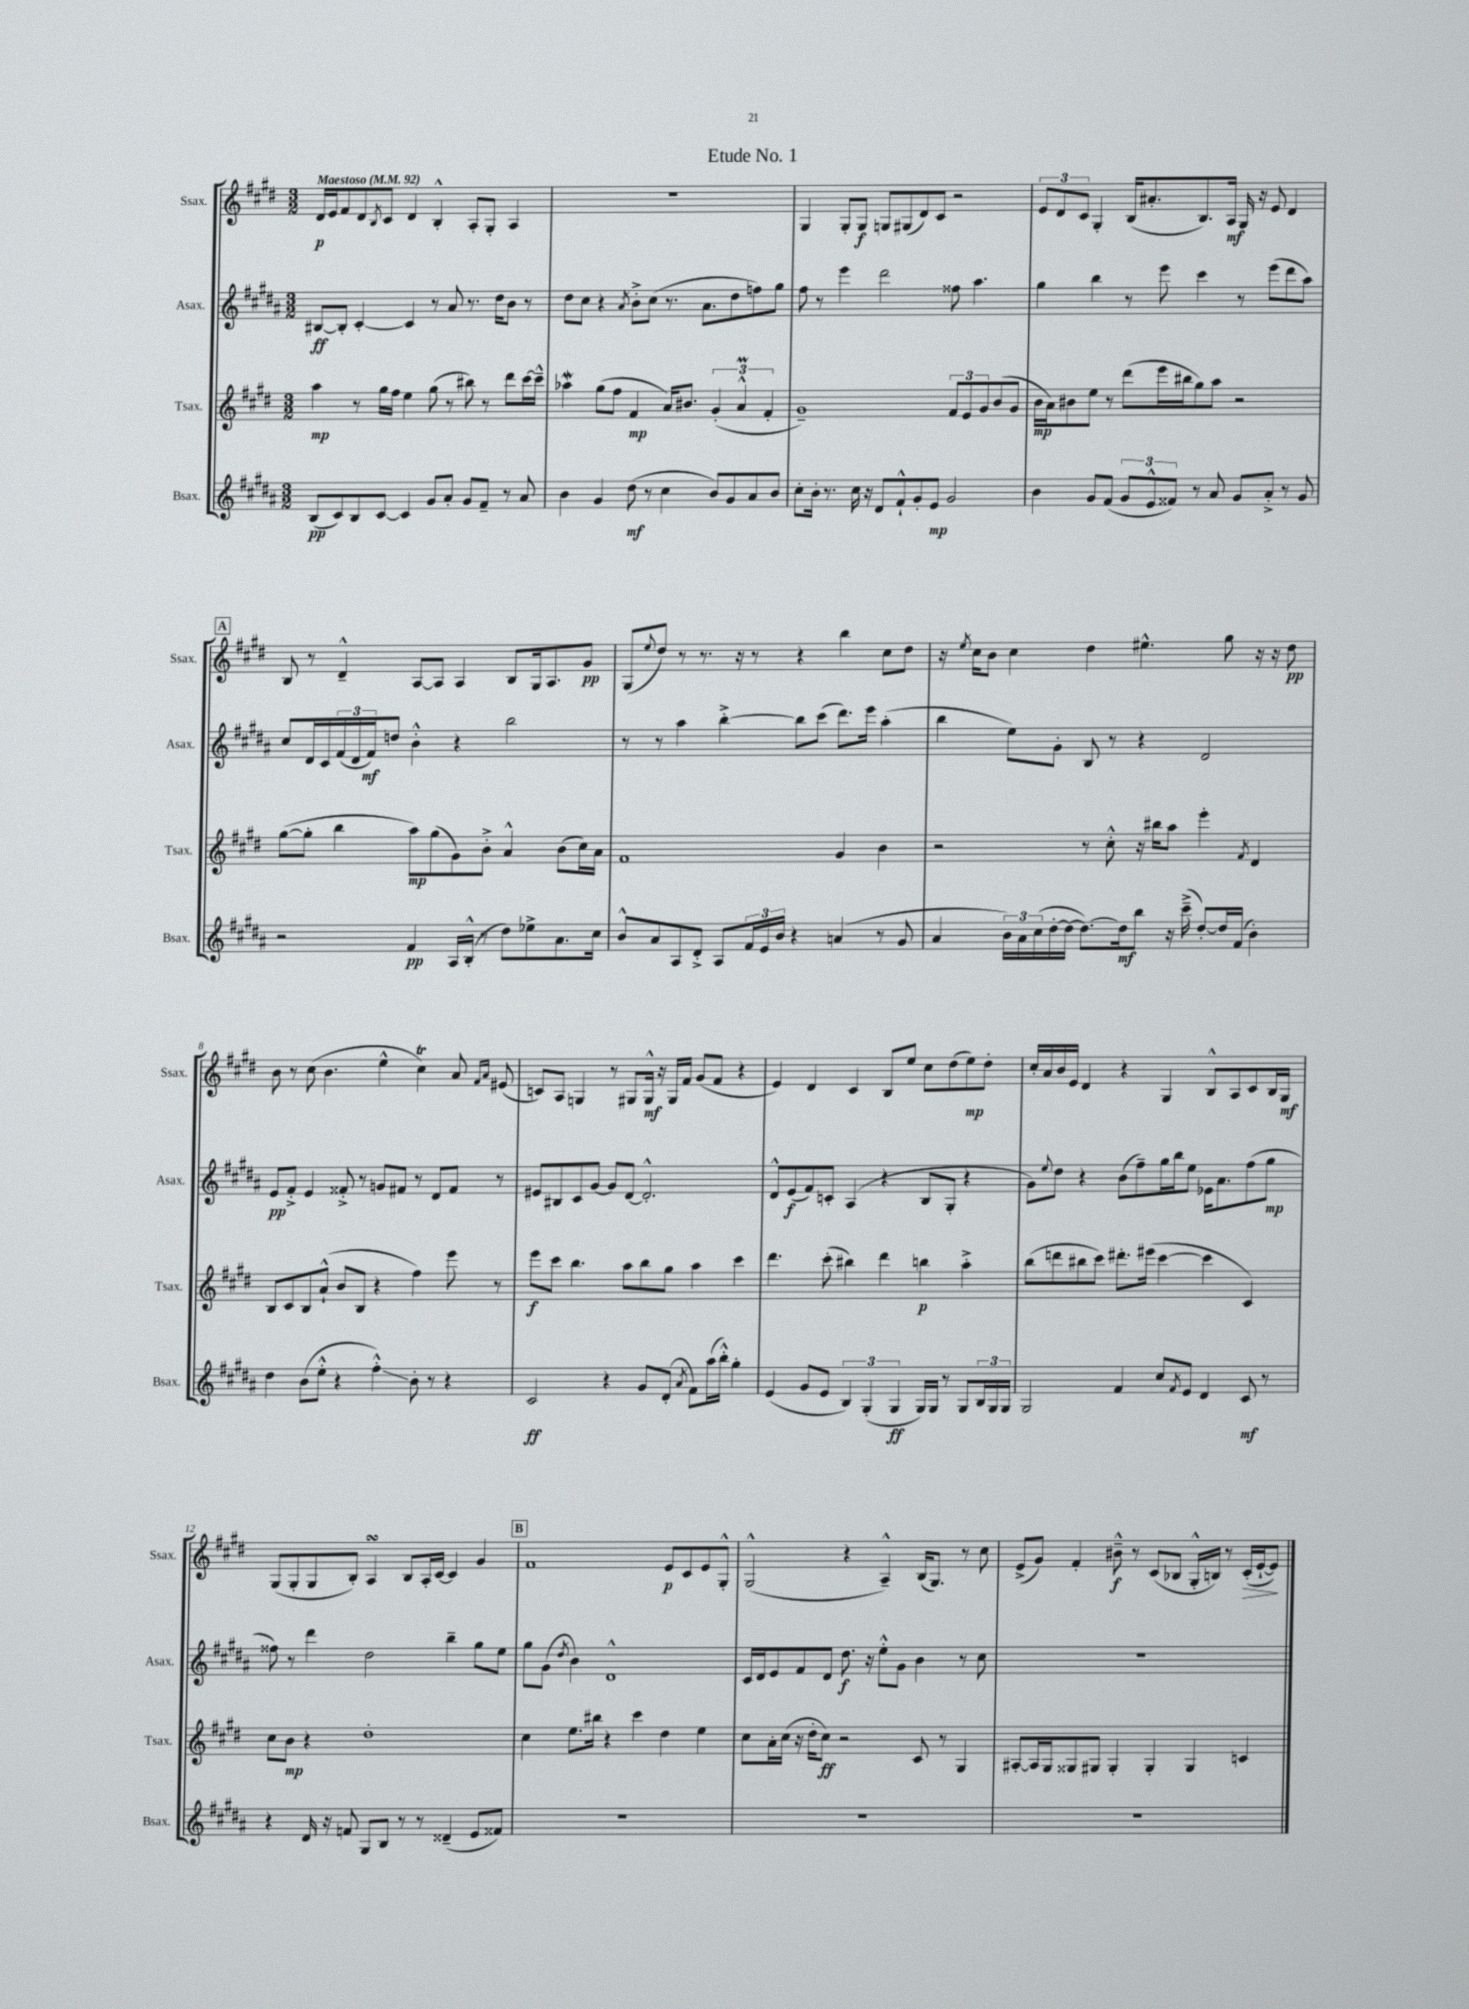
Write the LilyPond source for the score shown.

\header { title = "Etude No. 1" }
<<
\new StaffGroup <<
\new Staff = "s0" \with { instrumentName = "Ssax." shortInstrumentName = "Ssax." } {
    \clef treble \key e \major \numericTimeSignature \time 3/2 \tempo "Maestoso" 4 = 92
    dis'16\p e'16 fis'8 dis'8 \acciaccatura { b8 } cis'8 dis'4 b4-.-^ a8-. gis8-. a4 |
    R1. |
    gis4 gis8-. gis8\f g8 gis8( dis'8) cis'8 r2 |
    \tuplet 3/2 { e'8 dis'8 cis'8 } gis4-. b16( ais'8.-. b8.) a16\mf gis16 r16 e'8 dis'4 |
    \mark \markup { \box "A" } b8 r8 dis'4---^ a8~ a8 a4 b8 gis16 a8. gis'8\pp |
    gis8( \appoggiatura { e''8 } dis''8) r8 r8. r16 r8 r4 b''4 cis''8 dis''8 |
    r16 \acciaccatura { e''8 } cis''16 b'8 cis''4 dis''4 eis''4.-^ gis''8 r16 r16 dis''8\pp |
    b'8 r8 cis''8( b'4. e''4-^ cis''4\trill) a'8 \grace { fis'16 a'16 } eis'8( |
    c'8) a8 g4 r8 gis8 gis16-^\mf r16 gis16 fis'16 gis'8( fis'8 r4 |
    e'4) dis'4 cis'4 b8 e''8 cis''8 dis''8( e''8\mp) dis''8-. |
    cis''16-. a'16 b'16 e'16 dis'4 r4 gis4 b8-^ a8 cis'8 b16 gis16\mf |
    gis8( gis8-. gis8 b8-.) a4\turn b8 a16-. cis'16~ cis'4 gis'4 |
    \mark \markup { \box "B" } fis'1 e'8\p cis'8 e'8 gis8-.-^ |
    gis2-^( r4 a4---^) b16( gis8.) r8 cis''8 |
    e'8->( gis'8) fis'4-. bis'8---^\f r8 cis'8( bes8 gis16-.-^ b16) r8 cis'16-.\>( e'16~-! e'8\!) \bar "|." |
}
\new Staff = "s1" \with { instrumentName = "Asax." shortInstrumentName = "Asax." } {
    \clef treble \key b \major \numericTimeSignature \time 3/2
    bis8~\ff bis8-. cis'4~-. cis'4 r8 ais'8 r8. dis''16 b'8 r8 |
    dis''8 cis''8 r4 \acciaccatura { ais'8 } b'8-.-> cis''8( r8. ais'8. dis''8 f''8) gis''8 |
    fis''8 r8 e'''4 dis'''2 fisis''8 ais''4. |
    gis''4 b''4 r8 e'''8 cis'''4 r8 e'''8( dis'''8 ais''8) |
    \mark \markup { \box "A" } cis''8 dis'16 cis'16 \tuplet 3/2 { fis'16( dis'16 fis'16\mf) } d''8 b'4-.-^ r4 b''2 |
    r8 r8 ais''4 b''4~-.-> b''8 cis'''8( dis'''8.) e'''16 ais''4-.( |
    b''4 e''8) gis'8-. b8 r8 r4 dis'2 |
    e'8\pp fis'8-.-> e'4 fisis'8-.-> r8 g'8 fis'8 r8 dis'8 fis'8 r8 |
    eis'8 bis8 cis'8 gis'8~ gis'8 dis'8~ dis'2.-.-^ |
    dis'8-^ e'8\f( fis'8) c'8-. ais4( r4 b8 gis8-. r4 |
    gis'8) \appoggiatura { e''8 } dis''8 r4 b'8( fis''8--) gis''16 b''16 e''8 ees'16 ais'8. fis''8( gis''8\mp |
    fisis''8) r8 dis'''4 dis''2 b''4-- gis''8 e''8 |
    \mark \markup { \box "B" } gis''8 gis'8( \acciaccatura { dis''8 } b'4) dis'1-^ |
    cis'16 dis'16 e'8 fis'8 dis'8 dis''8.\f r16 e''8-.-^ gis'8 b'4 r8 cis''8 |
    R1. \bar "|." |
}
\new Staff = "s2" \with { instrumentName = "Tsax." shortInstrumentName = "Tsax." } {
    \clef treble \key e \major \numericTimeSignature \time 3/2
    a''4\mp r8 gis''16 fis''16 e''4 gis''8( r8 bis''8) r8 dis'''8 cis'''16~ cis'''16---^ |
    aes''4\mordent gis''8( fis''8 fis'4\mp a'16) bis'8. \tuplet 3/2 { gis'4-.( a'4-^\prall fis'4-. } |
    gis'1--) \tuplet 3/2 { fis'8 e'8 gis'8 } b'8( gis'8 |
    b'16\mp a'16) bis'8 e''8 r8 dis'''8( e'''16 bis''16 gis''8) a''8 r2 |
    \mark \markup { \box "A" } gis''8~( gis''8-. b''4 a''8\mp) gis''8( gis'8) b'8-.-> a'4-^ b'8( cis''16) a'16 |
    fis'1 gis'4 b'4 |
    r2 r8 cis''8-.-^ r16 bis''16 a''8 e'''4-. \acciaccatura { fis'8 } dis'4 |
    b8 cis'8 b8 a'8-!-^( b'8 b8 r4 fis''4) e'''8 r8 |
    e'''8\f cis'''8 b''4. a''8 b''8 gis''8 a''4 cis'''4 |
    dis'''4. cis'''8-.( bis''4) dis'''4 b''4\p a''4-.-> |
    b''8( d'''8 bis''8 cis'''8) dis'''8.-. eis'''16( cis'''4~ cis'''4 cis'4) |
    cis''8 b'8\mp r4 dis''1-. |
    \mark \markup { \box "B" } cis''4 e''8. bis''16 r4 cis'''4 dis''4 e''4 |
    cis''8 a'16-. cis''16( r16 dis''16-. cis''8\ff) r2 cis'8 r8 gis4 |
    ais8~-. ais16 gis16 gisis8 gis8 gis4-. gis4-. gis4 c'4 \bar "|." |
}
\new Staff = "s3" \with { instrumentName = "Bsax." shortInstrumentName = "Bsax." } {
    \clef treble \key b \major \numericTimeSignature \time 3/2
    b8\pp( cis'8) b8 cis'8~ cis'4 gis'8 ais'8-. gis'8 fis'8-- r8 ais'8 |
    b'4 gis'4 dis''8\mf( r8 cis''4 b'8) gis'8 ais'8 b'8 |
    cis''8-. b'16-. r8. cis''16 r16 dis'8 fis'8-!-^ gis'8-. e'8\mp gis'2 |
    b'4 gis'8 fis'8( \tuplet 3/2 { gis'8 e'8-^ fisis'8) } r8 ais'8 gis'8 ais'8-.-> r8 gis'8 |
    \mark \markup { \box "A" } r2 fis'4\pp ais16 b16-.-^( r8 dis''8) ees''8-> ais'8. cis''16 |
    b'8-^ ais'8 ais8 dis'8-.-> ais8 \tuplet 3/2 { fis'16 e'16 b'16 } r4 a'4( r8 gis'8 |
    ais'4 \tuplet 3/2 { b'16) ais'16 cis''16( } dis''16~-. dis''16~ dis''8.~) dis''16\mf b''8 r16 cis'''16--->( dis''8~-.) dis''16 fis'16( b'4-.) |
    dis''4 b'8( e''8-.-^ r4 fis''4-.-^\glissando) b'8-. r8 r4 |
    cis'2\ff r4 gis'8 dis'8-.( \acciaccatura { ais'8 } fis'8) ais''16( b''16-.-^) gis''4-. |
    e'4( gis'8 e'8 \tuplet 3/2 { b4) gis4-.( gis4\ff } gis16) gis16 r8 gis8 \tuplet 3/2 { b16 gis16 gis16 } |
    gis2 fis'4 cis''8 \acciaccatura { fis'8 } e'8 dis'4 cis'8\mf r8 |
    r4 dis'16 r16 f'8 gis8 b8 r8 r8 disis'4--( e'8 fisis'8) |
    \mark \markup { \box "B" } R1. |
    R1. |
    R1. \bar "|." |
}
>>
>>
